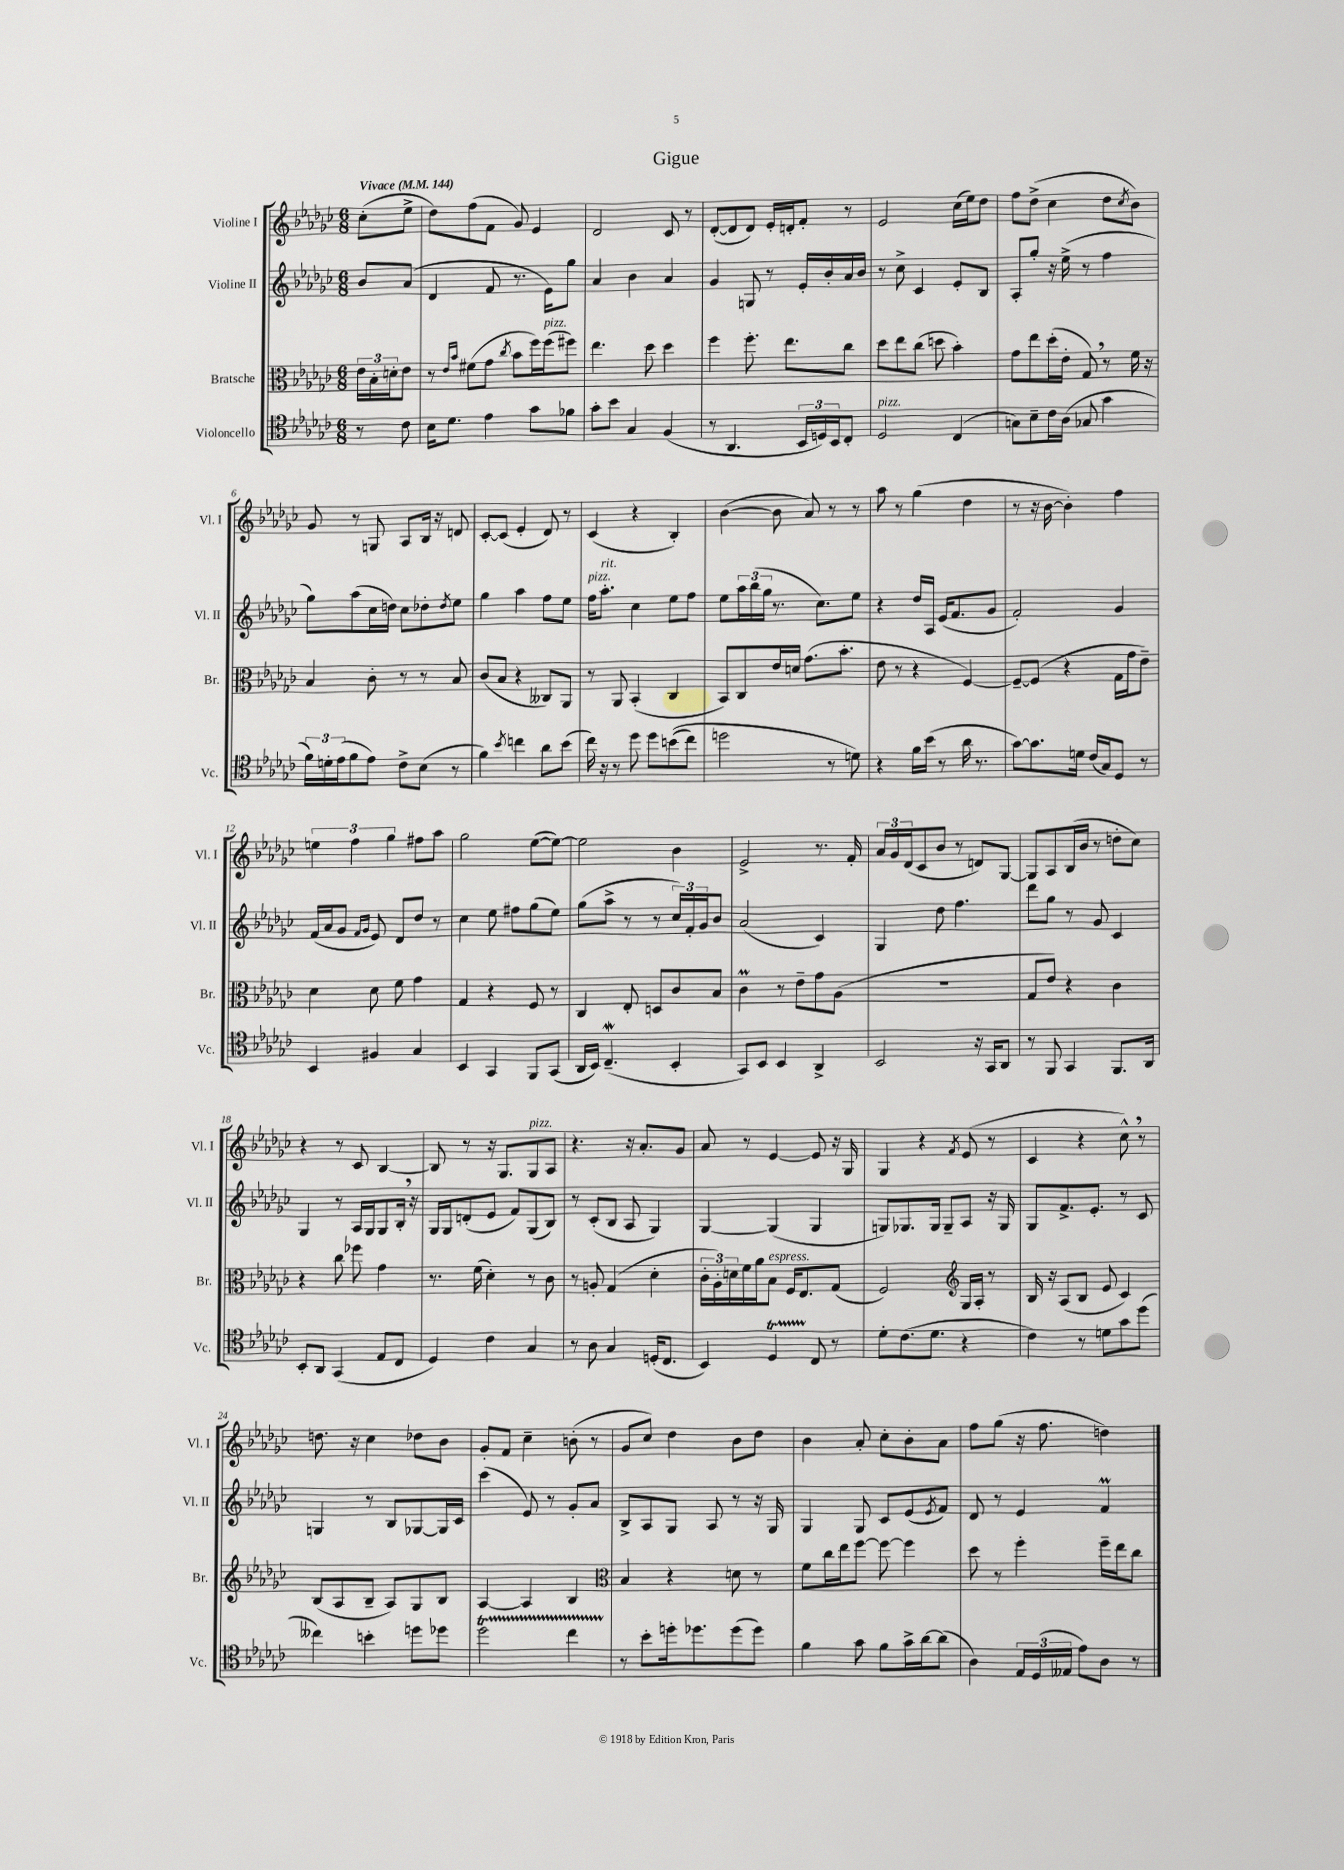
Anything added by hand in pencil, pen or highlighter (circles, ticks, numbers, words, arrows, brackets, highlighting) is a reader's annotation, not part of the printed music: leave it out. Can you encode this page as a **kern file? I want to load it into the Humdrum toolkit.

**kern	**kern	**kern	**kern
*staff4	*staff3	*staff2	*staff1
*clefC4	*clefC3	*clefG2	*clefG2
*k[b-e-a-d-g-c-]	*k[b-e-a-d-g-c-]	*k[b-e-a-d-g-c-]	*k[b-e-a-d-g-c-]
*M6/8	*M6/8	*M6/8	*M6/8
*MM144	*MM144	*MM144	*MM144
8r	24e-	8b-	(8cc-'
.	24B-'	.	.
.	24d'	.	.
8c-	8e-	(8a-	8ee-^
=	=	=	=
16B-	8r	4d-	8dd-)
8.d-	.	.	.
.	16qqe-	.	.
.	16qqb-	.	.
.	(8f#	.	(8ff
4e-	8g-	8f	8f
.	8qcc-	.	.
.	8b-	8.r	8g-)
8g-	16ff)	.	4e-
.	(16ff	16e-)	.
8f-	8ff#)	8gg-	.
=	=	=	=
8g-'	4.ee-	4a-	2d-
8b-	.	.	.
4G-	.	4b-	.
.	8dd-	.	.
(4F	4dd-	4a-	8c-
.	.	.	8r
=	=	=	=
8r	4ff	4g-	([8d-'
4.AA-	.	.	8d-]
.	8.ff'	8G	8d-)
.	.	8r	16e-'
.	8.ee-	.	16d'
24BB-	.	16e-'	8f'
24D)	.	.	.
.	.	16b-'	.
24BB-	.	.	.
8C-'	8cc-	16a-	8r
.	.	16b-	.
=	=	=	=
2D-	8dd-	8r	2e-
.	8ee-	8cc-^	.
.	(8cc-	4c-	.
.	8dd	.	.
(4C-	4b-')	8e-'	(16cc-
.	.	.	16ee-)
.	.	8B-	8dd-
=	=	=	=
8G)	8g-	8A-'	8ff
8B-~	8ee-	8gg-'	(8dd-^
16c-	(16dd-'	16r	4cc-
(16A-	16e-'	(16ee-^	.
8G-	8G-)	8r	.
4g-	8r	4ff	8dd-
.	.	.	8qcc-
.	16f	.	8b-)
.	16r	.	.
=	=	=	=
24f)	4B-	8gg-)	8g-
24d'	.	.	.
(24e-	.	.	.
8f	.	(8aa-	8r
8e-)	8c-'	16cc-	8G
.	.	16dd)	.
8c-^	8r	8cc-	8A-
(8B-	8r	8dd-'	16B-
.	.	.	16r
.	.	8qdd-	.
8r	8B-	8ee-	8d
=	=	=	=
4f)	(8c-	4gg-	[8c-'
.	8B-	.	(8c-]
8qb-	.	.	.
4cc	4r	4aa-	4e-'
8a-	8C--)	8ff	8d-)
(8b-	8AA-	8ee-	8r
=	=	=	=
16cc-)	8r	16ff	(4c-
16r	.	8.aa-'	.
8r	8AA-	.	.
8dd-	(4BB-'	4cc-	4r
8dd-	.	.	.
&((8b	4C-	8ee-	4B-')
8cc-)	.	8ff	.
=	=	=	=
2dd	8BB-)	8ee-	([4b-
.	8C-	24aa-	.
.	.	(24bb-	.
.	.	24gg-	.
.	16e-	8.r	8b-]
.	16d	.	.
.	(8.g-	.	8a-)
.	.	8.cc-)	.
8r	.	.	8r
.	8.b-'	.	.
8d&)	.	8ee-	8r
=	=	=	=
4r	8e-	4r	8aa-
.	8r	.	8r
16f	4r	16dd-	(4gg-
(16b-	.	16A-	.
8r	.	(16e-	.
.	.	8.f	.
16a-	[4F)	.	4dd-
8.r	.	.	.
.	.	8g-	.
=	=	=	=
[8g-)	8F~_	2f')	8r
8.g-]	(8F]	.	16r
.	.	.	[16b-
.	4r	.	4b-'])
16d	.	.	.
(16c-	.	.	.
16G-)	.	.	.
8D-	16G-	4g-	4ff
.	16g-	.	.
8r	8e-~)	.	.
=	=	=	=
4BB-	4d-	(16f	6ee
.	.	16a-	.
.	.	8g-	.
.	.	.	6ff
.	.	16qqf	.
.	.	16qqg-	.
4F#	8d-	8e-)	.
.	.	.	6gg-
.	8f	8d-	.
4G-	4g-	8dd-	8ff#
.	.	8r	8aa-
=	=	=	=
4BB-	4G-	4cc-	2gg-
4GG-	4r	8ee-	.
.	.	8ff#	.
8FF	8F	(8gg-	([8ee-
(8GG-	8r	8ee-)	8ee-_)
=	=	=	=
16AA-	4C-	(8gg-	2ee-]
16BB-)	.	.	.
(4.C-~	.	8aa-^	.
.	8E-'	8r	.
.	8D	8r	.
4BB-'	8c-	24cc-)	4b-
.	.	24f'	.
.	.	24g-	.
.	8B-	8b-	.
=	=	=	=
8GG-)	4c-	(2a-	2e-^
8BB-	.	.	.
4BB-	8r	.	.
.	8e-~	.	.
4AA-^	8g-	4c-)	8.r
.	(8A-	.	.
.	.	.	16f'
=	=	=	=
2BB-	2.r	4G-	24a-
.	.	.	24g-
.	.	.	(24d-
.	.	.	8c-
.	.	8dd-	8b-
.	.	4.ff	8r
16r	.	.	8d)
16GG-	.	.	.
8AA-	.	.	[8G-
=	=	=	=
8r	8G-	8ddd-	8G-]
8FF	8e-)	8gg-	8A-
4GG-	4r	8r	(16B-
.	.	.	16b-
.	.	8g-	8r
8.FF	4c-	4c-	8dd'
.	.	.	8cc-)
16AA-	.	.	.
=	=	=	=
8BB-'	4r	4G-	4r
8AA-	.	.	.
(4GG-	8cc-	8r	8r
.	8ff-	16A-	8c-
.	.	16G-	.
8E-	4g-	8G-	[4B-
8C-	.	16B-'	.
.	.	16r	.
=	=	=	=
4D-)	8.r	16G-	8B-]
.	.	16G-	.
.	.	(8d'	8r
.	(16f	.	.
4c-	4d-')	8e-	16r
.	.	.	8.G-
.	.	8f)	.
4G-	8r	(8G-	8G-
.	8c-	8B-)	8A-
=	=	=	=
8r	8r	8r	4.r
8A-	8A'	(8c-'	.
4G-	(4G-	8B-	.
.	.	8A-	16r
.	.	.	8.a-'
(16D'	4d-'	4G-)	.
8.C-	.	.	.
.	.	.	8g-
=	=	=	=
4BB-)	24c-'	[4G-	8a-
.	24A-')	.	.
.	24d	.	.
.	16f	.	8r
.	16a-	.	.
4D-	8B-	(4G-]	[4e-
.	16F	.	.
.	8.E-	.	.
8C-	.	4G-	8e-]
8r	(8G-	.	16r
.	.	.	16G-
=	=	=	=
8d-'	2F)	8G)	4G-
(8.c-	.	8.G-	.
.	.	.	4r
8.d-	.	16G-	.
.	.	8G-~	.
*	*clefG2	*	*
.	.	.	8qf
4r	16G-	8A-	(8e-
.	16A-'	.	.
.	8r	16r	8r
.	.	16G-	.
=	=	=	=
4c-)	16B-	8G-	4c-
.	16r	.	.
.	(8A-	8.f^	.
8r	8B-	.	4r
.	.	8.e-'	.
8d	8e-	.	.
8g-	4c-)	8r	8cc-^^)
(8dd-	.	8c-	8r
=	=	=	=
4cc--)	(8B-	4G	8.dd
.	8A-	.	.
.	.	.	16r
4b'	8B-~	8r	4cc-
.	8A-)	8B-	.
8dd	8G-	[8G-	8dd-
8dd-	8B-	16G-]	8b-
.	.	16c-	.
=	=	=	=
2dd-	[4A-	(4ccc-	8g-'
.	.	.	8f
.	4A-]	8e-)	4cc-~
.	.	8r	.
4cc-	4B-	8g-'	(8b'
.	.	8a-	8r
=	=	=	=
*	*clefC3	*	*
8r	4B-	8B-^	8g-
8b-'	.	8A-	8cc-)
16dd'	4r	8G-	4dd-
8.dd-	.	.	.
.	.	8A-	.
(8dd-	8d	8r	8b-
8dd-)	8r	16r	8dd-
.	.	16G-	.
=	=	=	=
4f	8f	4G-	4b-
.	16cc-	.	.
.	16ee-	.	.
8g-	[8ff	8G-	8a-'
8f	8ff_	8c-	8cc-'
16g-^	4ff]	(8e-	8b-'
[16a-	.	.	.
.	.	8qe-	.
(8a-]	.	8f)	8a-
=	=	=	=
4A-)	8dd-	8d-	8ff
.	8r	8r	(8gg-
24E-	4ff'	4e-	16r
(24D-	.	.	.
.	.	.	8.ff
24E--	.	.	.
8e-)	.	.	.
8A-	16ff~	4f	4dd)
.	16ee-	.	.
8r	8cc-	.	.
==	==	==	==
*-	*-	*-	*-
